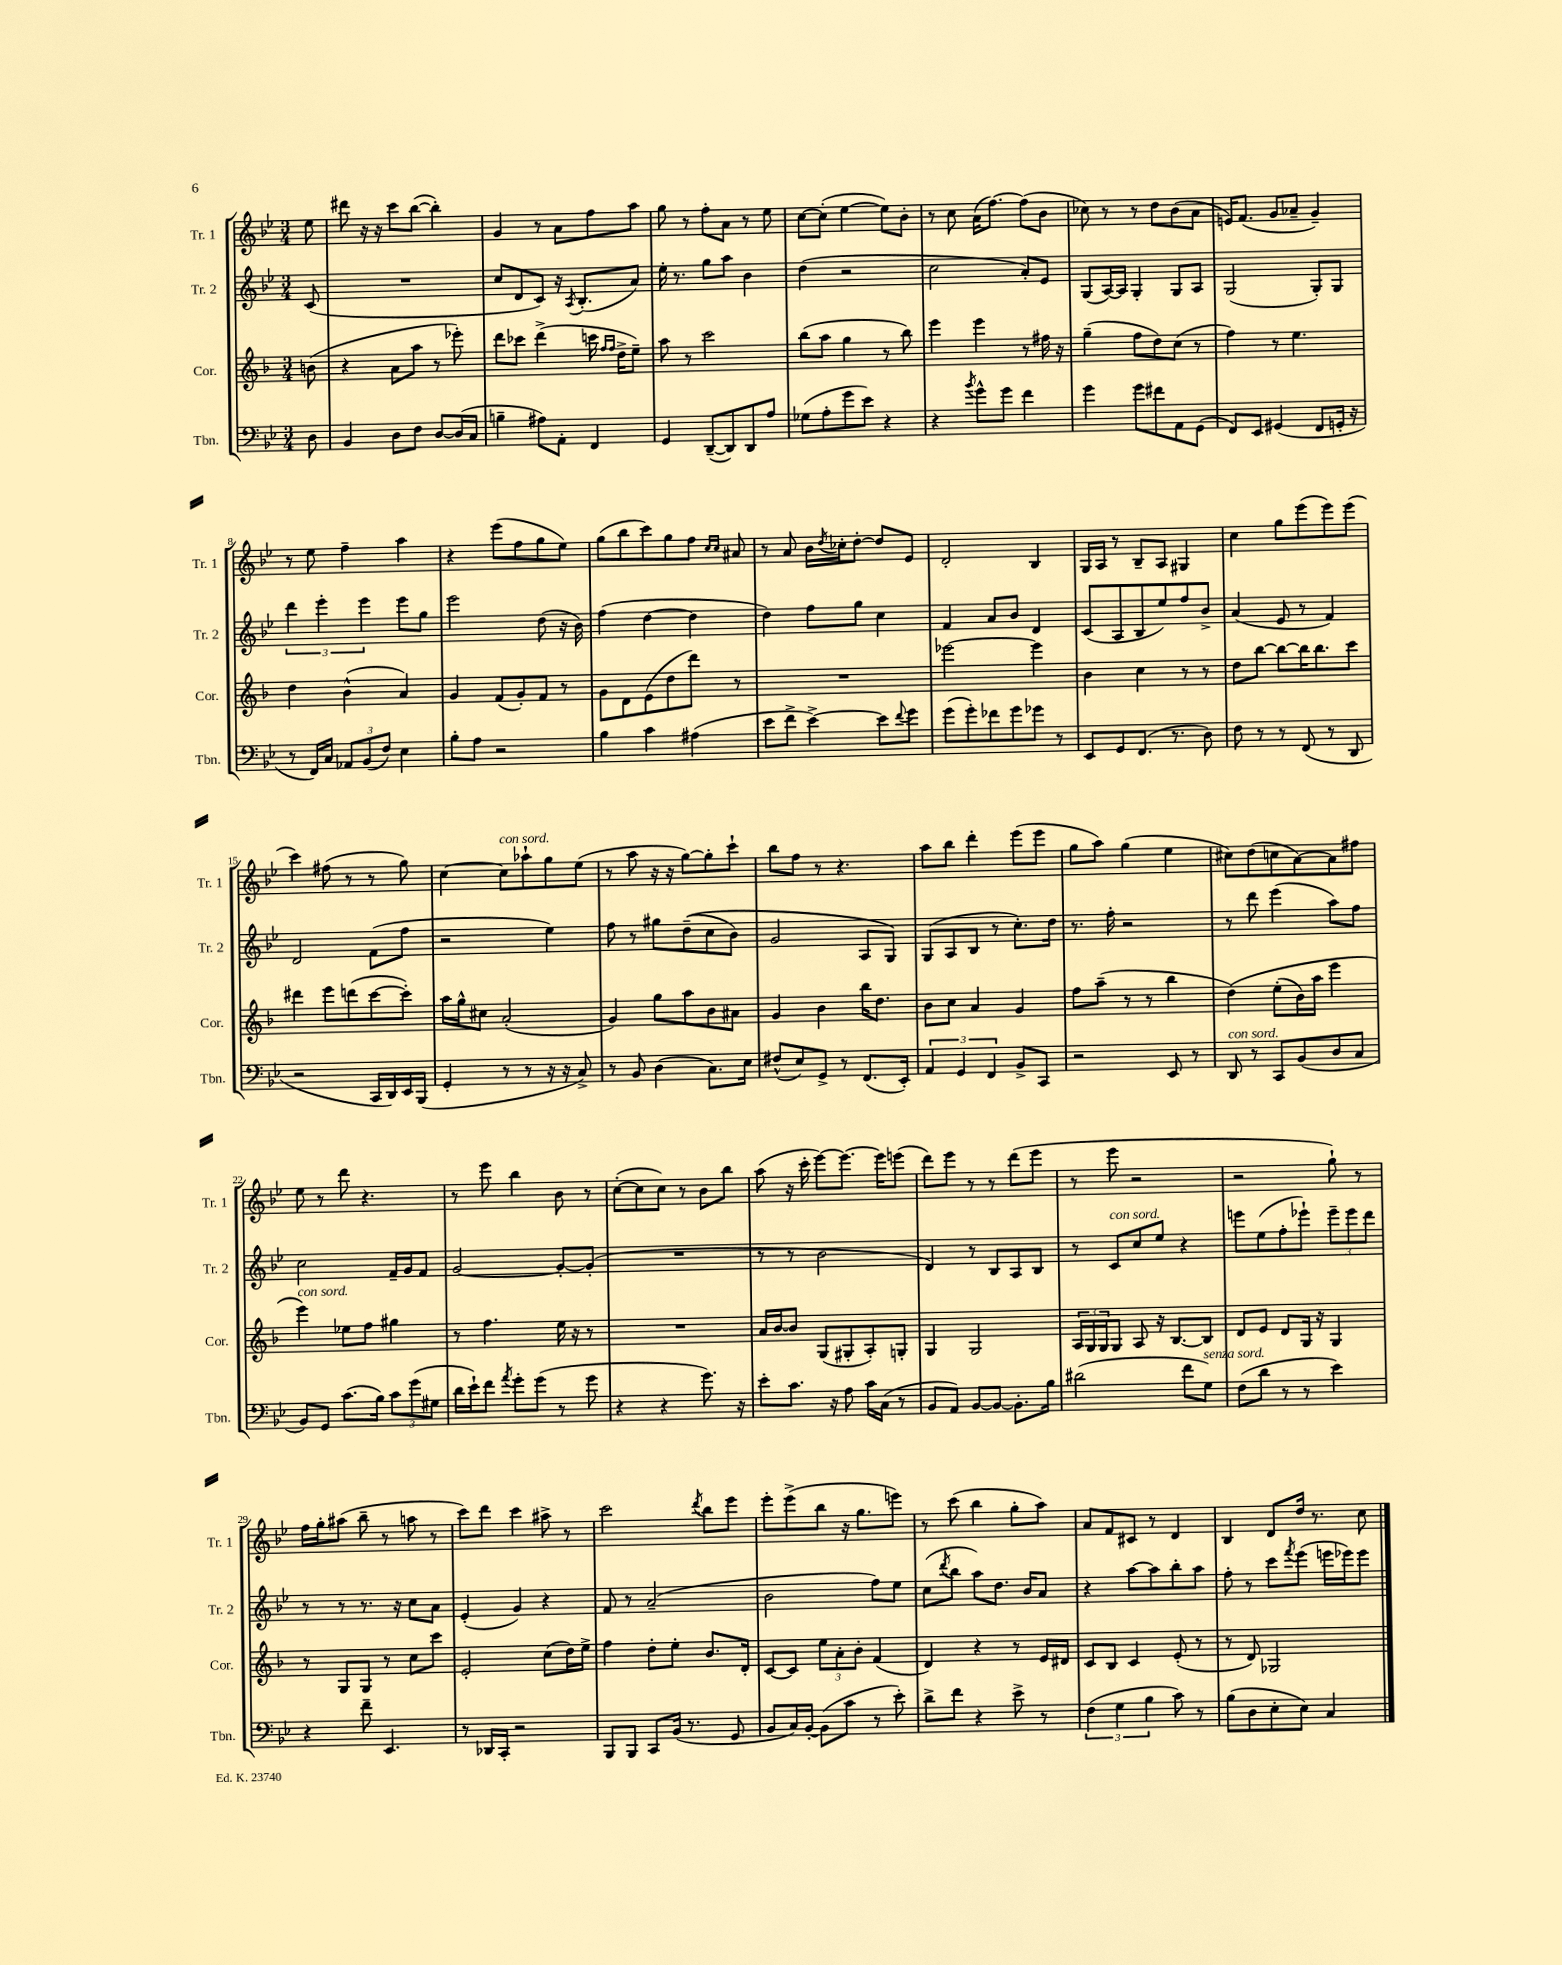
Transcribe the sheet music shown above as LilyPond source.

<<
\new StaffGroup <<
\new Staff = "s0" \with { instrumentName = "Tr. 1" shortInstrumentName = "Tr. 1" } {
    \clef treble \key bes \major \numericTimeSignature \time 3/4 \partial 8
    ees''8 |
    dis'''8 r16 r16 c'''8 bes''8~( bes''4-.) |
    g'4 r8 a'8 f''8 a''8 |
    g''8 r8 f''8-. a'8 r8 ees''8 |
    c''8~ c''8-.( ees''4~ ees''8) bes'8-. |
    r8 c''8 a'16( f''8.~) f''8( bes'8 |
    ces''8) r8 r8 d''8 bes'8( a'8 |
    e'16) f'8.( g'8 aes'8-- g'4--) |
    r8 ees''8 f''4-- a''4 |
    r4 ees'''8( f''8 g''8 ees''8) |
    g''8( bes''8 c'''8) g''8 f''8 \grace { c''16 c''16 } ais'8 |
    r8 a'8 bes'16 \acciaccatura { d''8 } ces''16-. d''8~-. d''8 ees'8 |
    d'2-. bes4 |
    g16 a16 r8 bes8-- a8 gis4 |
    c''4 g''8 ees'''8( ees'''8) ees'''8( |
    c'''4) fis''8( r8 r8 g''8) |
    c''4~ c''8^\markup { \italic "con sord." } aes''8-! g''8 ees''8( |
    r8 a''8 r16 r16 g''8~) g''8-. c'''8-! |
    bes''8 f''8 r8 r4. |
    a''8 bes''8 d'''4-. ees'''8( ees'''8 |
    g''8 a''8) g''4( ees''4 |
    cis''8) d''8( c''8 a'8~) a'8 fis''8 |
    ees''8 r8 d'''8 r4. |
    r8 ees'''8 bes''4 bes'8 r8 |
    c''8~-.( c''8 c''8) r8 bes'8 bes''8 |
    a''8( r16 c'''16-. ees'''8~) ees'''8.~ ees'''16 e'''8( |
    d'''8) ees'''8 r8 r8 d'''8( ees'''8 |
    r8 ees'''8 r2 |
    r2 g''8-!) r8 |
    f''16 g''16-. ais''8( bes''8-- r8 a''8 r8 |
    c'''8) d'''8 c'''4 ais''8-> r8 |
    c'''2 \acciaccatura { d'''8 } bes''8 ees'''8 |
    ees'''8-. ees'''8->( bes''8 r16 g''8. e'''8) |
    r8 c'''8( bes''4 g''8-. a''8) |
    a'8 f'8 cis'8 r8 d'4 |
    bes4 d'8 d''16 r8. c''8 \bar "|." |
}
\new Staff = "s1" \with { instrumentName = "Tr. 2" shortInstrumentName = "Tr. 2" } {
    \clef treble \key bes \major \numericTimeSignature \time 3/4 \partial 8
    c'8( |
    R2. |
    c''8 d'8 c'8) r16 \acciaccatura { a8 } bes8.-.( a'8) |
    ees''16-. r8. g''8 a''8 bes'4 |
    d''4( r2 |
    c''2 a'8-.) ees'8 |
    g8( a16~) a16 g4-. g8 a8 |
    g2( g8-.) g8 |
    \tuplet 3/2 { d'''4 ees'''4-. ees'''4 } ees'''8 g''8 |
    ees'''2 d''8( r16 bes'16) |
    f''4( d''4~ d''4 |
    d''4) f''8 g''8 c''4 |
    f'4 a'8 bes'8 d'4 |
    c'8( a8 bes8 ees''8) f''8 bes'8-> |
    a'4( ees'8 r8 f'4) |
    d'2 f'8( f''8 |
    r2 ees''4) |
    f''8 r8 gis''8 d''8--(\( c''8 bes'8) |
    g'2 a8 g8\) |
    g8( a8 bes8 r8 c''8.-.) d''16 |
    r8. f''16-. r2 |
    r8 d'''8 ees'''4( a''8) f''8 |
    c''2 f'16-- g'16 f'8 |
    g'2~ g'8~-. g'8-.( |
    R2. |
    r8 r8 bes'2 |
    d'4) r8 bes8 a8 bes8 |
    r8 c'8^\markup { \italic "con sord." } c''8 ees''8 r4 |
    e'''8 ees''8( f''8-. ees'''8-!) \tuplet 3/2 { ees'''8-- ees'''8 d'''8 } |
    r8 r8 r8. r16 c''8 a'8 |
    ees'4-.( g'4) r4 |
    f'8 r8 a'2--( |
    bes'2 f''8) ees''8 |
    c''8( \acciaccatura { d'''8 } bes''8 a''8) d''8. bes'16 a'8 |
    r4 a''8~ a''8 bes''8-. a''8 |
    f''8-. r8 c'''8 \acciaccatura { f'''8 } ees'''8( e'''16 ees'''16) ees'''8 \bar "|." |
}
\new Staff = "s2" \with { instrumentName = "Cor." shortInstrumentName = "Cor." } {
    \clef treble \key f \major \numericTimeSignature \time 3/4 \partial 8
    b'8( |
    r4 a'8 a''8 r8 ees'''8-.) |
    d'''8 ces'''8 d'''4->( c'''16 \grace { f''16 f''16 } d''16-> e''8--) |
    a''8 r8 c'''2 |
    bes''8( a''8 g''4 r8 bes''8) |
    e'''4 e'''4 r8 fis''16 r16 |
    g''4--( f''8 d''8) c''8( r8 |
    f''4) r8 e''4. |
    d''4 bes'4-^( a'4) |
    g'4 f'8( g'8-.) f'8 r8 |
    g'8 d'8 e'8( d''8 d'''8) r8 |
    R2. |
    ees'''2~ ees'''4 |
    bes'4 c''4 r8 r8 |
    d''8 bes''8~ bes''8~ bes''16 bes''8. c'''8 |
    dis'''4 e'''8 d'''8( c'''8~ c'''8-.) |
    a''16 g''16-^ cis''8 a'2-.( |
    g'4) g''8 a''8 bes'8 ais'8 |
    g'4 bes'4 bes''16 d''8. |
    bes'8 c''8 a'4 g'4 |
    f''8 a''8--( r8 r8 bes''4 |
    d''4)\( e''8-.( bes'16) a''16 e'''4 |
    e'''4^\markup { \italic "con sord." }\) ees''8 f''8 gis''4 |
    r8 f''4. e''16 r16 r8 |
    R2. |
    a'16 bes'16~ bes'8 g8( gis8-. a8-.) g8-. |
    g4 g2 |
    \tuplet 3/2 { a16 g16 g16 } g8 a8 r16 bes8.~ bes8 |
    d'8 e'8 d'8 g16 r16 g4 |
    r8 g8 g8 r8 c''8 c'''8 |
    e'2-. c''8( d''16) e''16-> |
    f''4 d''8-. e''8-. bes'8. d'16-. |
    c'8~ c'8 \tuplet 3/2 { e''8 a'8-. bes'8-. } f'4( |
    d'4) r4 r8 e'16 dis'16 |
    c'8 bes8 c'4 e'8-.( r8 |
    r8 d'8) ges2 \bar "|." |
}
\new Staff = "s3" \with { instrumentName = "Tbn." shortInstrumentName = "Tbn." } {
    \clef bass \key bes \major \numericTimeSignature \time 3/4 \partial 8
    d8 |
    bes,4 d8 f8 d8~ d16( c16 |
    b4-- ais8) a,8-. f,4 |
    g,4 d,8~--( d,8) d,8 a8 |
    ges8( a8-. g'8 ees'8) r4 |
    r4 \acciaccatura { bes'8 } g'8-^ g'8 f'4 |
    g'4 g'8 fis'8 a,8 g,8( |
    f,8) ees,8 gis,4( f,8 g,16-. r16 |
    r8 f,16) c16 \tuplet 3/2 { aes,8 bes,8( f8) } ees4 |
    bes8-. a8 r2 |
    bes4 c'4 ais4( |
    ees'8 f'8-> ees'4~->) ees'8 \appoggiatura { f'8 } g'8 |
    g'8( g'8-.) fes'8 g'8 ges'8 r8 |
    ees,8 g,8 f,8.( r8. d8) |
    f8 r8 r8 f,8( r8 d,8 |
    r2 c,16 d,16) ees,16 bes,,16( |
    g,4-. r8 r8 r16 r16 c8->) |
    r8 bes,8 d4( c8.) ees16 |
    fis8-^( ees8) g,8-> r8 f,8.( ees,16-.) |
    \tuplet 3/2 { a,4 g,4 f,4 } bes,8-> c,8 |
    r2 ees,8 r8 |
    d,8^\markup { \italic "con sord." } r8 c,8 bes,8( d8 c8 |
    bes,8) g,8 c'8.( bes16) \tuplet 3/2 { c'8 g'8( gis8 } |
    d'16 ees'16-!) f'8 \acciaccatura { a'8 } g'8-. g'8( r8 g'8 |
    r4 r4 g'8.) r16 |
    ees'8-. c'8. r16 a8 c'16 c16( r8 |
    bes,8 a,8) bes,8~ bes,8~ bes,8.-. bes16 |
    dis'2( f'8 g8^\markup { \italic "senza sord." }) |
    f8( d'8 r8 r8 ees'4) |
    r4 f'8-- ees,4. |
    r8 des,16 c,16-. r2 |
    bes,,8 bes,,8 c,8 bes,16( r8. g,8 |
    bes,8 c16) bes,16~-. bes,8( c'8 r8 ees'8-.) |
    d'8-> f'8 r4 ees'8-> r8 |
    \tuplet 3/2 { f4( g4 bes4 } c'8) r8 |
    bes8( d8 ees8-. ees8) c4 \bar "|." |
}
>>
>>
